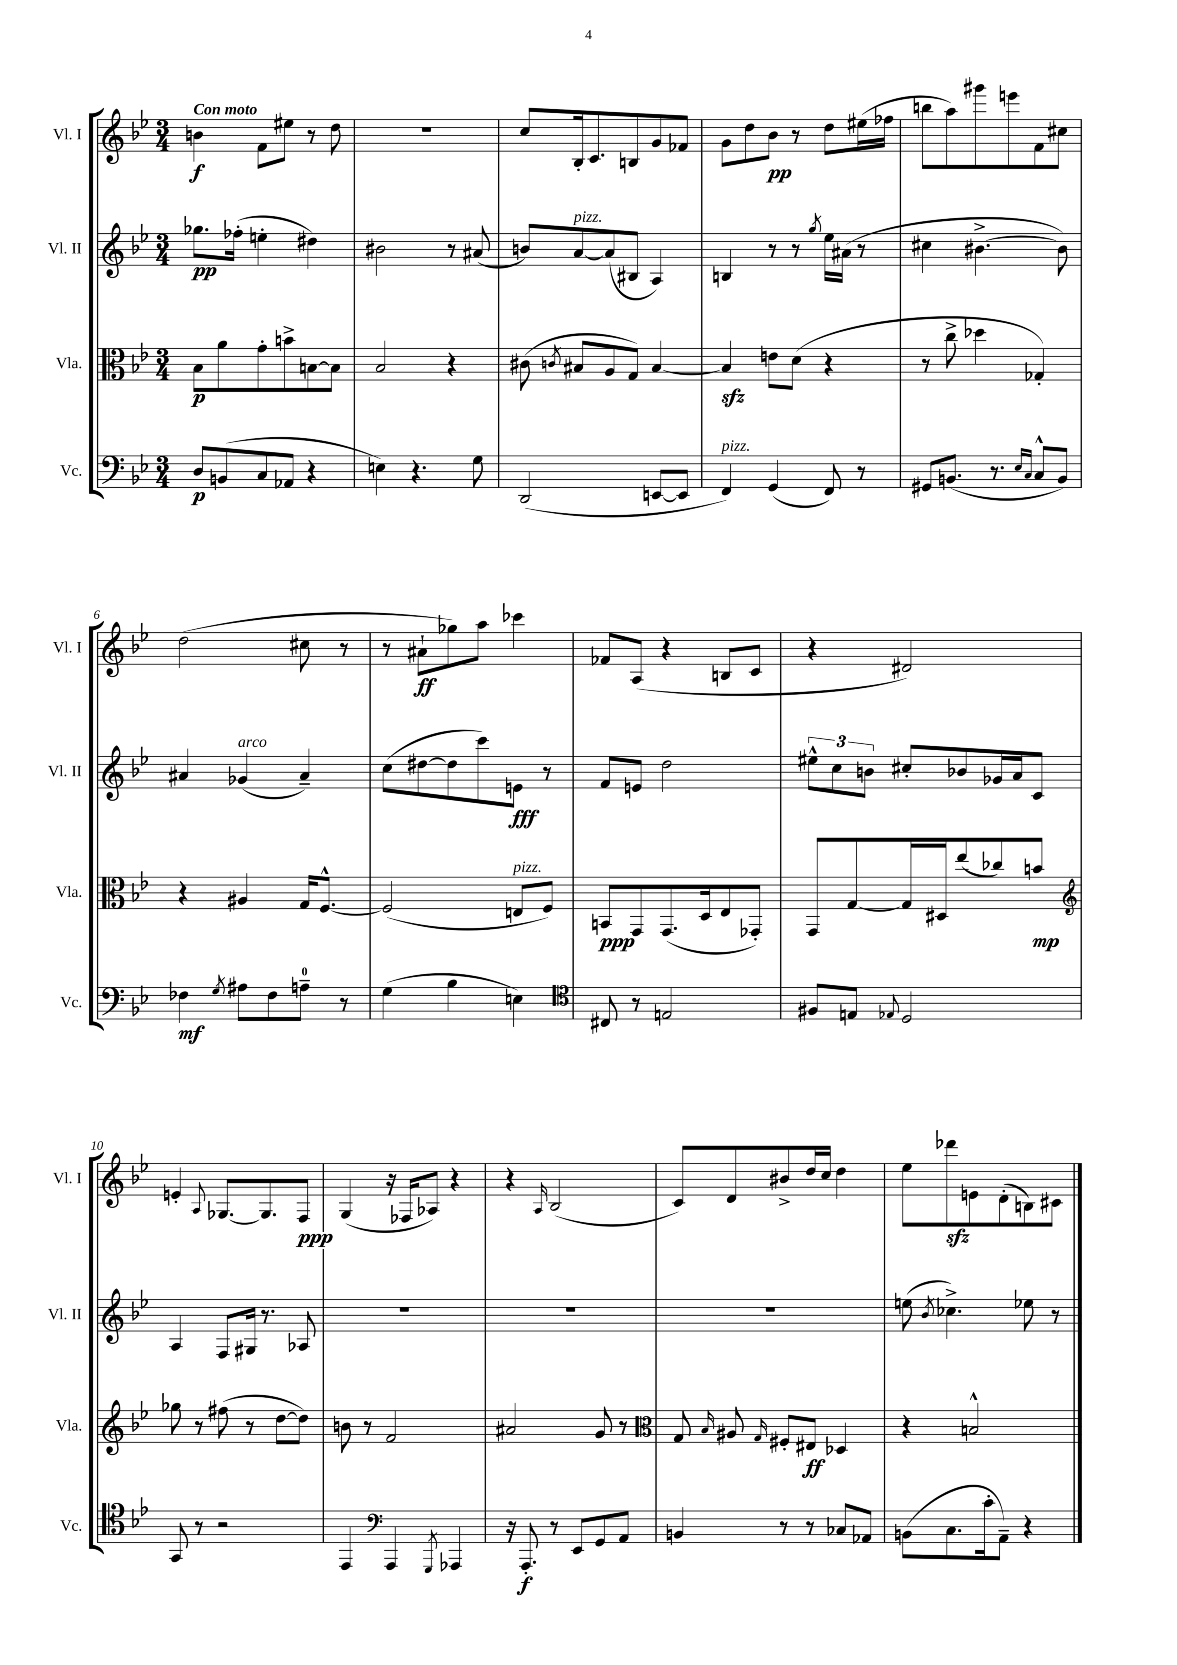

**kern	**dynam	**kern	**dynam	**kern	**dynam	**kern	**dynam
*part4	*part4	*part3	*part3	*part2	*part2	*part1	*part1
*staff4	*staff4	*staff3	*staff3	*staff2	*staff2	*staff1	*staff1
*I"Vc.	*	*I"Vla.	*	*I"Vl. II	*	*I"Vl. I	*
*I'Vc.	*	*I'Vla.	*	*I'Vl. II	*	*I'Vl. I	*
*clefF4	*	*clefC3	*	*clefG2	*	*clefG2	*
*k[b-e-]	*	*k[b-e-]	*	*k[b-e-]	*	*k[b-e-]	*
*M3/4	*	*M3/4	*	*M3/4	*	*M3/4	*
=1	=1	=1	=1	=1	=1	=1	=1
!	!	!	!	!	!	!LO:TX:a:B:t=Con moto	!
8D/L	p	8B-\L	p	8.gg-X\L	pp	4bn\	f
(8BBn/	.	8a\	.	.	.	.	.
.	.	.	.	(16ff-X'\Jk	.	.	.
8C/	.	8g'\	.	4een'\	.	8f\L	.
8AA-X/J	.	8bn^\	.	.	.	8ee#X\J	.
4r	.	[8Bn\	.	4dd#X\)	.	8r	.
.	.	8B\J]	.	.	.	8dd\	.
=2	=2	=2	=2	=2	=2	=2	=2
4En\)	.	2B-/	.	2b#X\	.	2.r	.
4.r	.	.	.	.	.	.	.
.	.	4r	.	8r	.	.	.
8G\	.	.	.	(8a#X/	.	.	.
=3	=3	=3	=3	=3	=3	=3	=3
(2DD/	.	(8c#X\	.	8bn/L)	.	8cc/L	.
.	.	8qcn/	.	.	.	.	.
!	!	!	!	!LO:TX:a:i:t=pizz.	!	!	!
.	.	8B#X/L	.	[8a/	.	16B-'/k	.
.	.	.	.	.	.	8.c/	.
.	.	8A/	.	(8a/]	.	.	.
.	.	8G/J)	.	8B#X/J	.	8Bn/	.
[8EEn/L	.	[4B#/	.	4A/)	.	8g/	.
8EE/J]	.	.	.	.	.	8f-X/J	.
=4	=4	=4	=4	=4	=4	=4	=4
!LO:TX:a:i:t=pizz.	!	!	!	!	!	!	!
4FF/)	.	4B#zz/]	.	4Bn/	.	8g\L	.
.	.	.	.	.	.	8dd\	.
(4GG/	.	8en\L	.	8r	.	8b-\J	pp
.	.	(8d\J	.	8r	.	8r	.
.	.	.	.	8qgg/	.	.	.
8FF/)	.	4r	.	16ee-\LL	.	8dd\L	.
.	.	.	.	(16a#X\JJ	.	.	.
8r	.	.	.	8r	.	(16ee#X\L	.
.	.	.	.	.	.	16ff-X\JJ	.
=5	=5	=5	=5	=5	=5	=5	=5
8GG#X/L	.	8r	.	4cc#X\	.	8bbn\L	.
(8.BBn/J	.	8cc^\	.	.	.	8aa\)	.
.	.	4dd-X\	.	[4.b#X^\	.	8ggg#X\	.
8.r	.	.	.	.	.	.	.
.	.	.	.	.	.	8eeen\	.
16qqE-/LL	.	.	.	.	.	.	.
16qqC/JJ	.	.	.	.	.	.	.
8C^^/L	.	4G-X'/)	.	.	.	8f\	.
8BB/J)	.	.	.	8b#\])	.	8cc#X\J	.
!!LO:LB:g=z
=6	=6	=6	=6	=6	=6	=6	=6
4F-X\	mf	4r	.	4a#X/	.	(2dd\	.
8qG/	.	.	.	.	.	.	.
!	!	!	!	!LO:TX:a:i:t=arco	!	!	!
8A#X\L	.	4A#X/	.	(4g-X/	.	.	.
8F-\	.	.	.	.	.	.	.
8An~\J	.	16G/KL	.	4a#~/)	.	8cc#X\	.
.	.	[8.F^^/J	.	.	.	.	.
8r	.	.	.	.	.	8r	.
=7	=7	=7	=7	=7	=7	=7	=7
(4G\	.	(2F/]	.	(8cc\L	.	8r	.
.	.	.	.	[8dd#X\	.	8a#X`\L	ff
4B-\	.	.	.	8dd#\]	.	8gg-X\)	.
.	.	.	.	8ccc\)	.	8aa\J	.
!	!	!LO:TX:a:i:t=pizz.	!	!	!	!	!
4En\)	.	8En/L	.	8en\J	fff	4ccc-X\	.
.	.	8F/J)	.	8r	.	.	.
=8	=8	=8	=8	=8	=8	=8	=8
*clefC4	*	*	*	*	*	*	*
8C#X/	.	8BBn/L	ppp	8f/L	.	8f-X/L	.
8r	.	8GG/	.	8en/J	.	(8A/J	.
2En/	.	(8.GG/	.	2dd\	.	4r	.
.	.	16D/k	.	.	.	.	.
.	.	8E-/	.	.	.	8Bn/L	.
.	.	8GG-X'/J)	.	.	.	8c/J	.
=9	=9	=9	=9	=9	=9	=9	=9
8F#X/L	.	8GG/L	.	12ee#X^^\L	.	4r	.
.	.	.	.	12cc\	.	.	.
8En/J	.	[8G/	.	.	.	.	.
.	.	.	.	12bn\J	.	.	.
8qqE-X/	.	.	.	.	.	.	.
2D/	.	16G/L]	.	8cc#X'/L	.	2d#X/)	.
.	.	16D#X/J	.	.	.	.	.
.	.	(8ee-/	.	8b-X/	.	.	.
.	.	8cc-X/)	.	16g-X/L	.	.	.
.	.	.	.	16a/J	.	.	.
.	.	8bn/J	mp	8c/J	.	.	.
!!LO:LB:g=z
=10	=10	=10	=10	=10	=10	=10	=10
*	*	*clefG2	*	*	*	*	*
8GG/	.	8gg-X\	.	4A/	.	4en'/	.
8r	.	8r	.	.	.	.	.
.	.	.	.	.	.	8qqA/	.
2r	.	(8ff#X\	.	8F/L	.	[8.G-X/L	.
.	.	8r	.	16G#X/Jk	.	.	.
.	.	.	.	8.r	.	8.G-/]	.
.	.	[8dd\L	.	.	.	.	.
.	.	8dd\J])	.	8A-X/	.	8F/J	ppp
=11	=11	=11	=11	=11	=11	=11	=11
4EE-/	.	8bn\	.	2.r	.	(4G/	.
.	.	8r	.	.	.	.	.
*clefF4	*	*	*	*	*	*	*
4AAA/	.	2f/	.	.	.	16r	.
.	.	.	.	.	.	16F-X/KL	.
.	.	.	.	.	.	8A-X/J)	.
8qGGG/	.	.	.	.	.	.	.
4AAA-X/	.	.	.	.	.	4r	.
=12	=12	=12	=12	=12	=12	=12	=12
16r	.	2a#X/	.	2.r	.	4r	.
8.AAA'/	f	.	.	.	.	.	.
.	.	.	.	.	.	16qqA/	.
8r	.	.	.	.	.	(2B-/	.
8EE-/L	.	.	.	.	.	.	.
8GG/	.	8g/	.	.	.	.	.
8AA/J	.	8r	.	.	.	.	.
=13	=13	=13	=13	=13	=13	=13	=13
*	*	*clefC3	*	*	*	*	*
4BBn/	.	8G/	.	2.r	.	8c/L)	.
.	.	16qqB-/	.	.	.	.	.
.	.	8A#X/	.	.	.	8d/	.
.	.	16qqG/	.	.	.	.	.
8r	.	8F#X'/L	.	.	.	8b#X^/	.
8r	.	8E#X/J	ff	.	.	16dd/L	.
.	.	.	.	.	.	16cc/JJ	.
8C-X/L	.	4D-X/	.	.	.	4dd\	.
8AA-X/J	.	.	.	.	.	.	.
=14	=14	=14	=14	=14	=14	=14	=14
(8BBn\L	.	4r	.	(8een\	.	8ee-\L	.
.	.	.	.	8qb-/	.	.	.
8.C\	.	.	.	4.cc-X^\)	.	8ddd-Xzz\	.
.	.	2Bn^^/	.	.	.	8en\	.
16c'\k	.	.	.	.	.	.	.
8AA~\J)	.	.	.	.	.	(8d'\	.
4r	.	.	.	8ee-X\	.	8Bn\)	.
.	.	.	.	8r	.	8c#X\J	.
==	==	==	==	==	==	==	==
*-	*-	*-	*-	*-	*-	*-	*-
